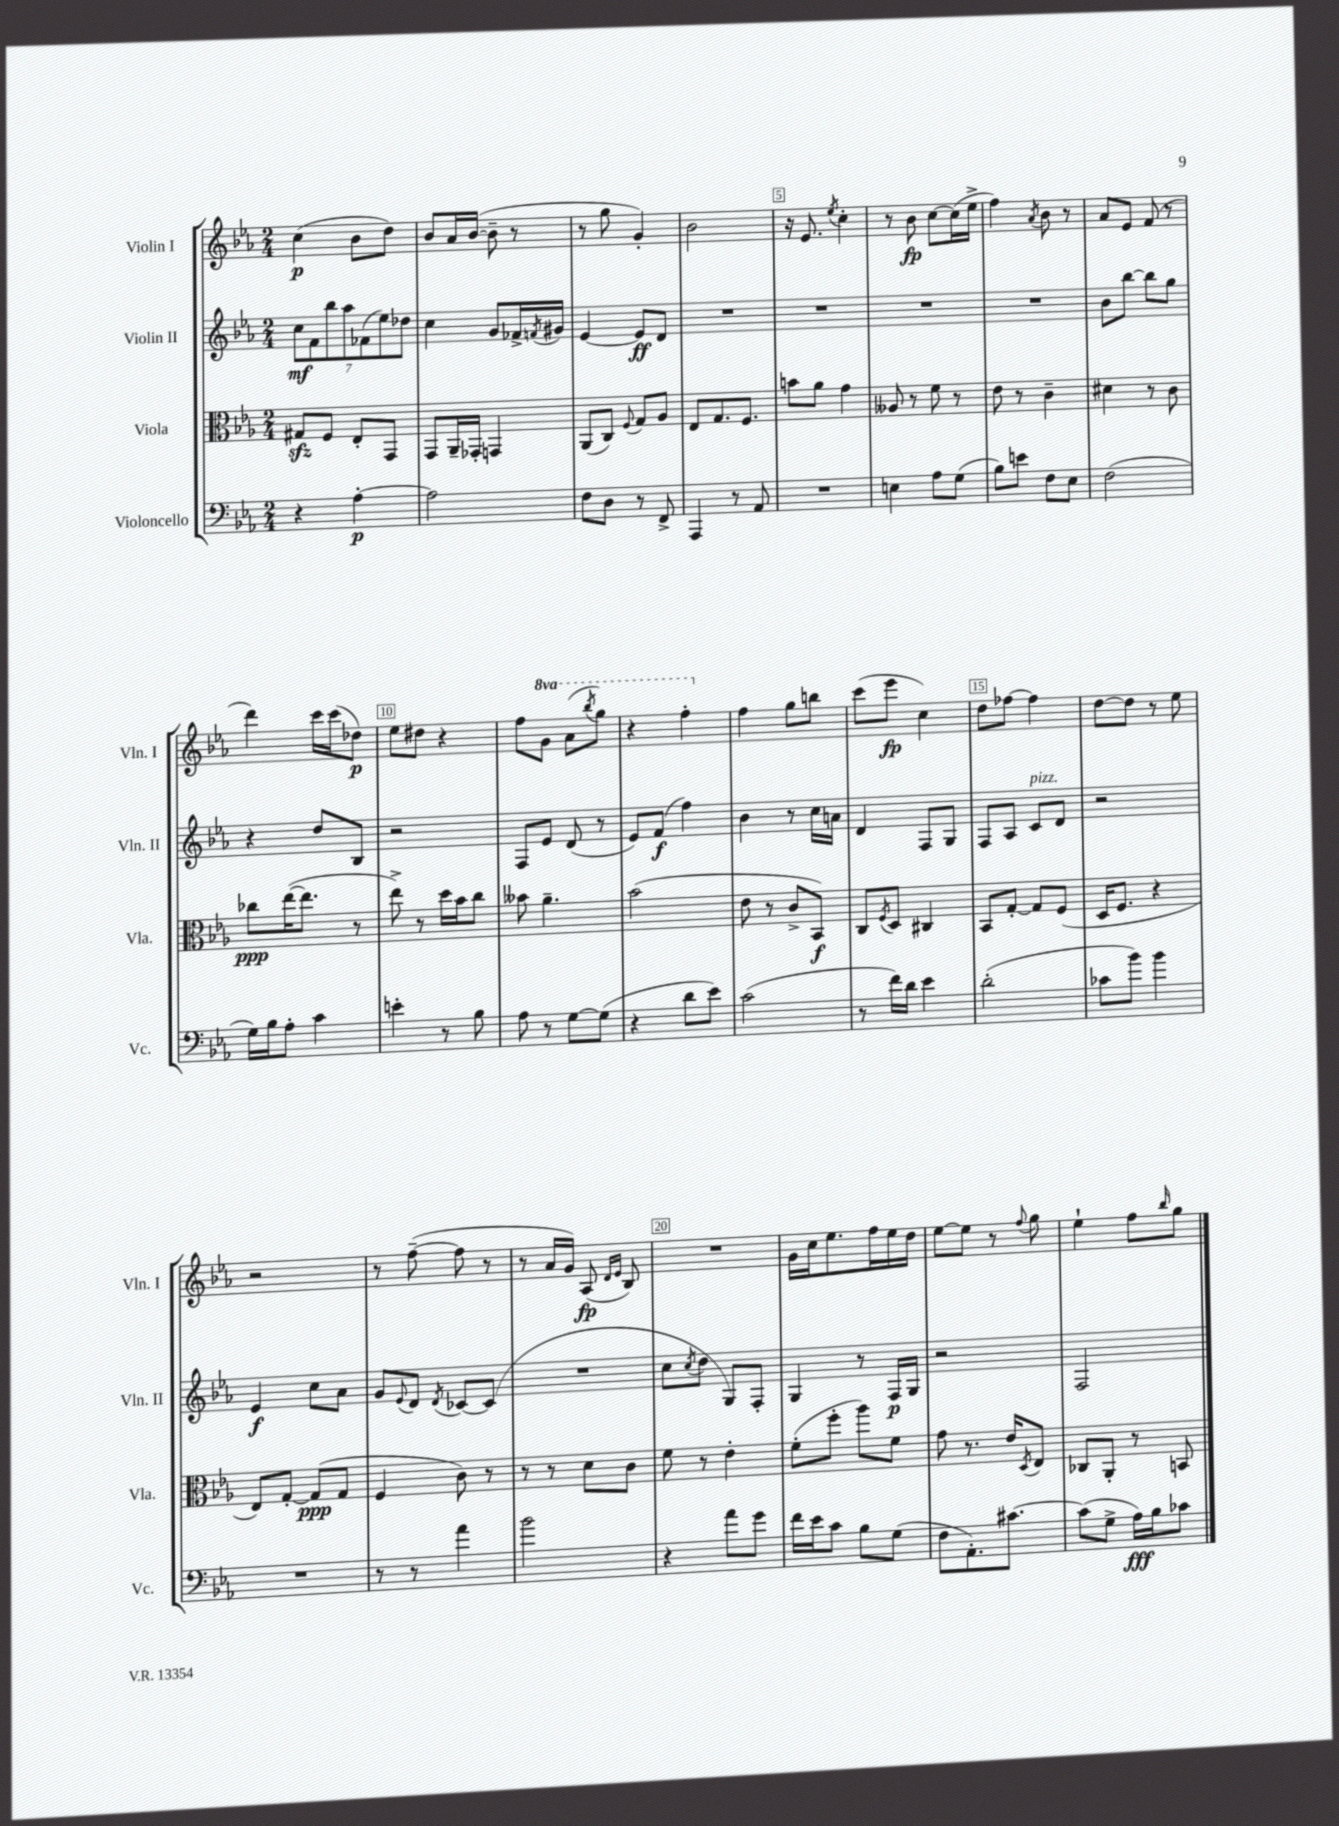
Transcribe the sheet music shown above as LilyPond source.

<<
\new StaffGroup <<
\new Staff = "s0" \with { instrumentName = "Violin I" shortInstrumentName = "Vln. I" } {
    \clef treble \key ees \major \numericTimeSignature \time 2/4 \set Staff.ottavationMarkups = #ottavation-simple-ordinals
    c''4\p( bes'8 d''8) |
    bes'8 aes'16 bes'16~( bes'8-- r8 |
    r8 g''8 g'4-.) |
    bes'2 |
    r16 ees'8. \acciaccatura { ees''8 } c''4-. |
    r8 bes'8\fp c''8~ c''16( ees''16-> |
    f''4) \acciaccatura { aes'8 } bes'8 r8 |
    aes'8 ees'8 f'8( r8 |
    d'''4) c'''16 c'''16( des''8\p) |
    ees''8 dis''8 r4 |
    f''8 \ottava #1 g''8 aes''8( \acciaccatura { bes'''8 } g'''8) |
    r4 f'''4-. \ottava #0 |
    f''4 g''8 b''8 |
    c'''8( ees'''8\fp c''4) |
    d''8 fes''8~ fes''4 |
    d''8~ d''8 r8 ees''8 |
    r2 |
    r8 f''8~--( f''8 r8 |
    r8 aes'16 g'16) aes8\fp( \grace { d'16 ees'16 } bes8) |
    R2 |
    g'16 c''16 ees''8. f''16 ees''16 d''16 |
    ees''8~ ees''8 r8 \appoggiatura { f''8 } g''8 |
    ees''4-! f''8 \grace { bes''16 } g''8 \bar "|." |
}
\new Staff = "s1" \with { instrumentName = "Violin II" shortInstrumentName = "Vln. II" } {
    \clef treble \key ees \major \numericTimeSignature \time 2/4
    \tuplet 7/4 { c''8\mf f'8 bes''8 aes''8 fes'8( ees''8) des''8 } |
    c''4 g'8 fes'16-> \acciaccatura { f'8 } gis'16 |
    ees'4~ ees'8\ff d'8 |
    R2 |
    R2 |
    R2 |
    R2 |
    bes'8 bes''8~ bes''8 g''8 |
    r4 d''8 bes8 |
    r2 |
    f8 ees'8 d'8( r8 |
    ees'8) f'8\f( f''4) |
    bes'4 r8 c''16 a'16 |
    d'4 f8 g8 |
    f8 aes8 c'8^\markup { \italic "pizz." } d'8 |
    r2 |
    ees'4\f c''8 aes'8 |
    g'8 \appoggiatura { ees'8 } d'8 \acciaccatura { d'8 } ces'8~ ces'8( |
    R2 |
    c''8 \acciaccatura { c''8 } d''8 g8) f8-. |
    g4 r8 f16\p g16 |
    r2 |
    f2 \bar "|." |
}
\new Staff = "s2" \with { instrumentName = "Viola" shortInstrumentName = "Vla." } {
    \clef alto \key ees \major \numericTimeSignature \time 2/4
    gis8\sfz f8 ees8-. g,8 |
    g,8 aes,16-- ges,16-. g,4 |
    aes,8( c8) \appoggiatura { f8 } g8 aes8 |
    ees8 g8. f8. |
    b'8 aes'8 g'4 |
    aeses8 r8 f'8 r8 |
    ees'8 r8 c'4-- |
    dis'4 r8 c'8 |
    ces''8\ppp ees''16~( ees''8. r8 |
    ees''8->) r8 d''16 bes'16 c''8 |
    beses'8 aes'4.-- |
    bes'2( |
    ees'8 r8 c'8-> bes,8\f) |
    c8 \acciaccatura { f8 } d8 cis4 |
    bes,8 g8~-. g8 f8( |
    d16 f8. r4 |
    ees8) g8~-. g8\ppp( g8 |
    f4 c'8) r8 |
    r8 r8 d'8 c'8 |
    f'8 r8 ees'4-. |
    f'8-.( f''8-. aes''8) f'8 |
    g'8 r8. ees'16 \acciaccatura { d8 } ees8 |
    ces8 aes,8-. r8 b,8 \bar "|." |
}
\new Staff = "s3" \with { instrumentName = "Violoncello" shortInstrumentName = "Vc." } {
    \clef bass \key ees \major \numericTimeSignature \time 2/4
    r4 aes4~-.\p |
    aes2 |
    f8 d8 r8 f,8-> |
    aes,,4 r8 aes,8 |
    R2 |
    e4 aes8 g8( |
    bes8) e'8 f8 ees8 |
    f2( |
    g16) bes16 aes8-. c'4 |
    e'4-. r8 bes8 |
    aes8 r8 g8~ g8( |
    r4 d'8 ees'8) |
    c'2( |
    r8 f'16) d'16 ees'4 |
    d'2-.( |
    ces'8 bes'8) bes'4 |
    R2 |
    r8 r8 aes'4 |
    bes'2 |
    r4 aes'8 g'8 |
    f'16 ees'16 c'8 bes8 g8( |
    f8 aes,8.-.) cis'8.~ |
    cis'8( g8-> aes16\fff) bes16 ces'8 \bar "|." |
}
>>
>>
\layout { \context { \Score \override BarNumber.break-visibility = ##(#f #t #t) barNumberVisibility = #(every-nth-bar-number-visible 5) \override BarNumber.stencil = #(make-stencil-boxer 0.1 0.3 ly:text-interface::print) } }
